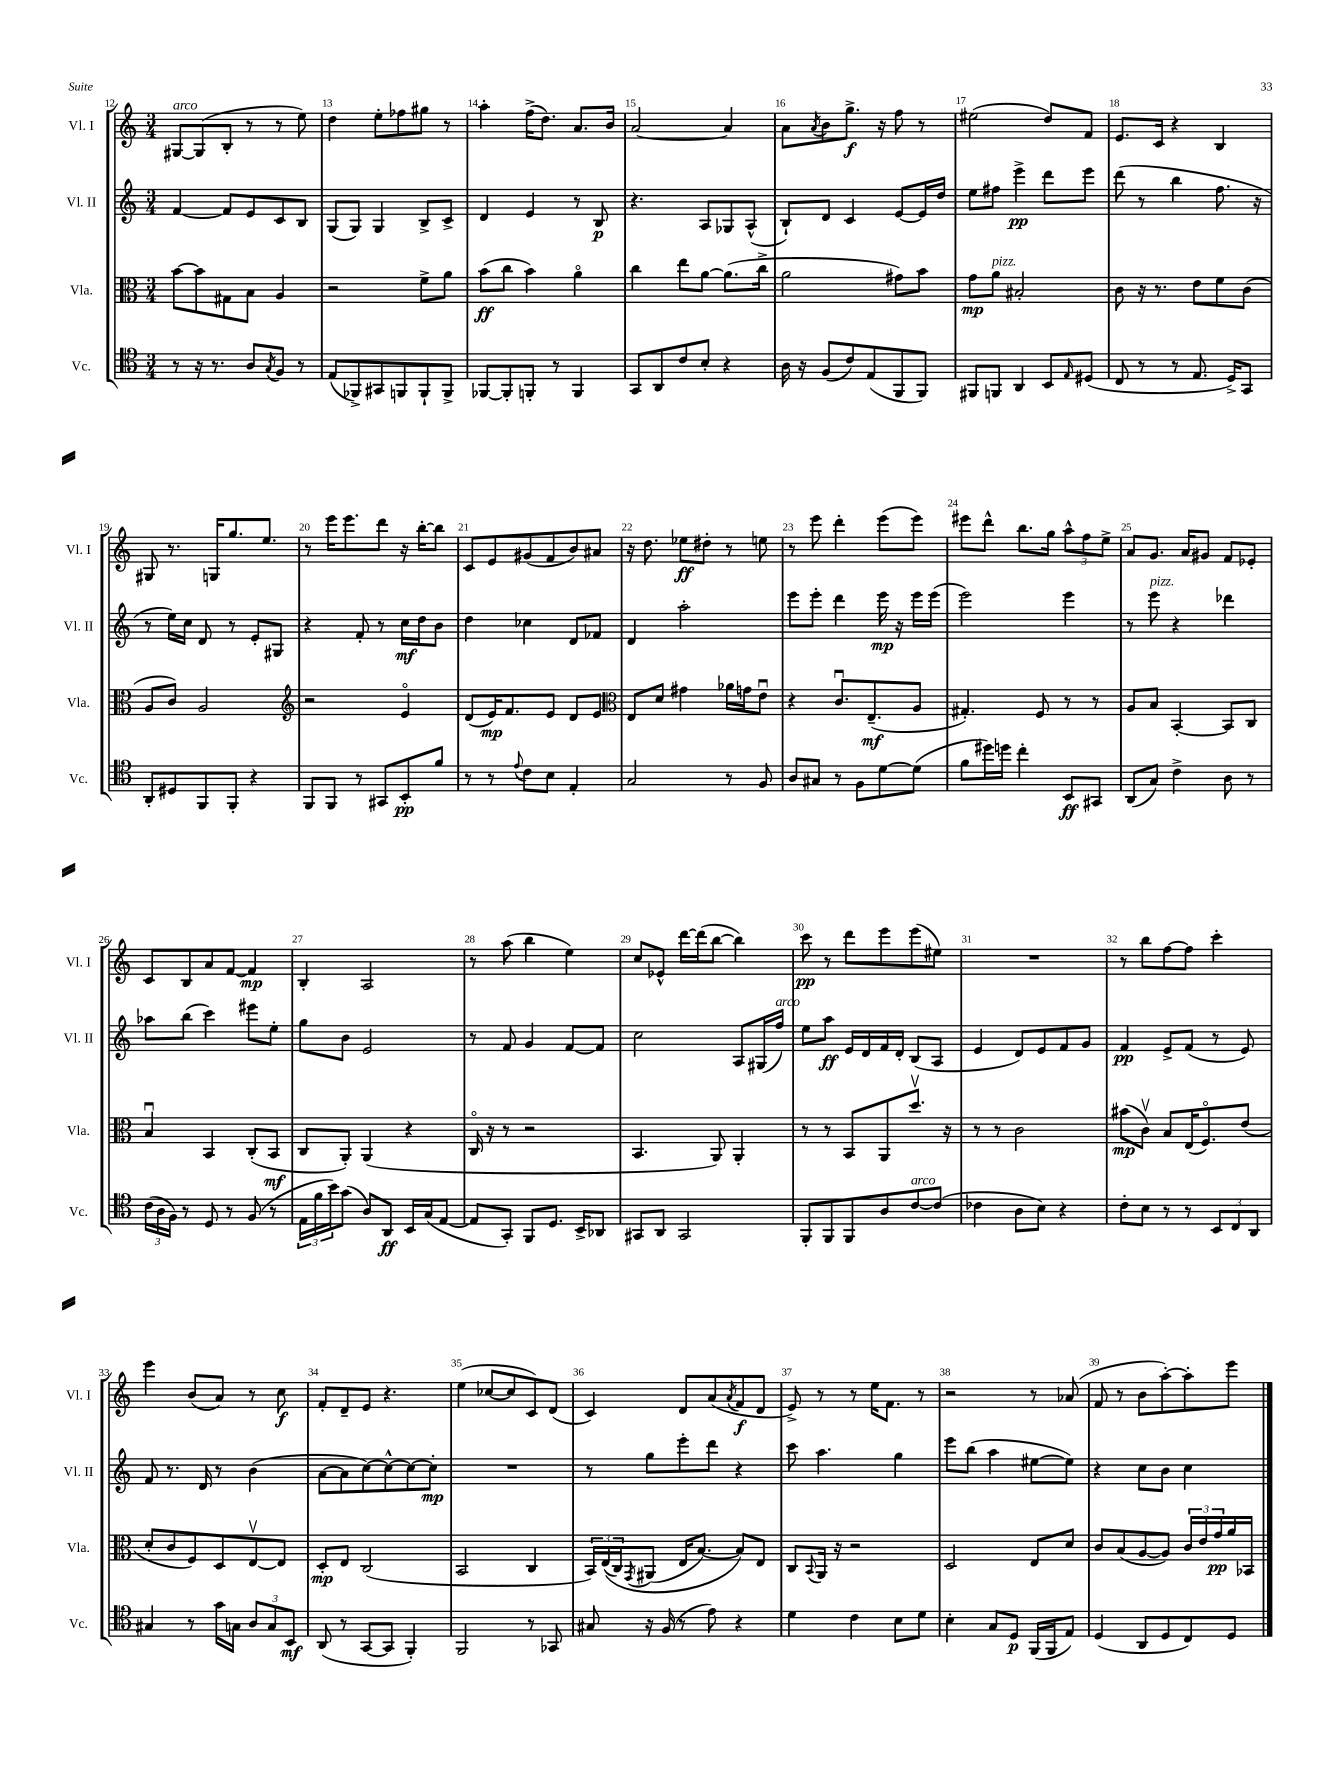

**kern	**dynam	**kern	**dynam	**kern	**dynam	**kern	**dynam
*part4	*part4	*part3	*part3	*part2	*part2	*part1	*part1
*staff4	*staff4	*staff3	*staff3	*staff2	*staff2	*staff1	*staff1
*I"Vc.	*	*I"Vla.	*	*I"Vl. II	*	*I"Vl. I	*
*I'Vc.	*	*I'Vla.	*	*I'Vl. II	*	*I'Vl. I	*
*clefC4	*	*clefC3	*	*clefG2	*	*clefG2	*
*k[]	*	*k[]	*	*k[]	*	*k[]	*
*M3/4	*	*M3/4	*	*M3/4	*	*M3/4	*
=12	=12	=12	=12	=12	=12	=12	=12
!	!	!	!	!	!	!LO:TX:a:i:t=arco	!
8r	.	[8b\L	.	[4f/	.	[8G#X/L	.
16r	.	8b\]	.	.	.	(8G#/]	.
8.r	.	.	.	.	.	.	.
.	.	8G#X\	.	8f/L]	.	8B'/J	.
8A/L	.	8B\J	.	8e/	.	8r	.
8qG/	.	.	.	.	.	.	.
8F/J	.	4A/	.	8c/	.	8r	.
8r	.	.	.	8B/J	.	8ee\)	.
=13	=13	=13	=13	=13	=13	=13	=13
(8E/L	.	2r	.	(8G/L	.	4dd\	.
8FF-X^/)	.	.	.	8G/J)	.	.	.
8GG#X/	.	.	.	4G/	.	8ee'\L	.
8FFn/	.	.	.	.	.	8ff-X\	.
8FF`/	.	8f^\L	.	8B^/L	.	8gg#X\J	.
8FF^/J	.	8a\J	.	8c^/J	.	8r	.
=14	=14	=14	=14	=14	=14	=14	=14
[8FF-X/L	.	(8b\L	ff	4d/	.	4aa'\	.
8FF-'/]	.	8cc\J	.	.	.	.	.
8FFn'/J	.	4b\)	.	4e/	.	(16ff^\KL	.
.	.	.	.	.	.	8.dd\J)	.
8r	.	.	.	.	.	.	.
4FF/	.	4a\	.	8r	.	8.a/L	.
.	.	.	.	8B/	p	.	.
.	.	.	.	.	.	16b/Jk	.
=15	=15	=15	=15	=15	=15	=15	=15
8GG/L	.	4cc\	.	4.r	.	[2a/	.
8AA/	.	.	.	.	.	.	.
8c/	.	8ee\L	.	.	.	.	.
8B'/J	.	[8a\J	.	8A/L	.	.	.
4r	.	(8.a\L]	.	8G-X/	.	4a/]	.
.	.	.	.	(8A^^/J	.	.	.
.	.	16cc^\Jk	.	.	.	.	.
=16	=16	=16	=16	=16	=16	=16	=16
16A\	.	2a\	.	8B`/L)	.	8a\L	.
16r	.	.	.	.	.	.	.
.	.	.	.	.	.	8qa/	.
(8F/L	.	.	.	8d/J	.	8b\	.
8c/)	.	.	.	4c/	.	8.gg^\J	f
(8E/	.	.	.	.	.	.	.
.	.	.	.	.	.	16r	.
8FF/	.	8g#X\L)	.	[8e/L	.	8ff\	.
8FF/J)	.	8b\J	.	16e/L]	.	8r	.
.	.	.	.	16dd/JJ	.	.	.
=17	=17	=17	=17	=17	=17	=17	=17
8FF#X/L	.	8g\L	mp	8ee\L	.	(2ee#X\	.
!	!	!LO:TX:a:i:t=pizz.	!	!	!	!	!
8FFn/J	.	8a\J	.	8ff#X\J	.	.	.
4AA/	.	2B#X'/	.	4eee^\	pp	.	.
8BB/L	.	.	.	8ddd\L	.	8dd/L)	.
16qqE/	.	.	.	.	.	.	.
(8D#X/J	.	.	.	8eee\J	.	8f/J	.
=18	=18	=18	=18	=18	=18	=18	=18
8C/	.	8c\	.	(8ddd\	.	8.e/L	.
8r	.	16r	.	8r	.	.	.
.	.	8.r	.	.	.	16c/Jk	.
8r	.	.	.	4bb\	.	4r	.
8.E/	.	8e\L	.	.	.	.	.
.	.	8f\	.	8.ff\	.	4B/	.
16D^/KL)	.	.	.	.	.	.	.
8GG/J	.	(8c\J	.	.	.	.	.
.	.	.	.	16r	.	.	.
!!LO:LB:g=z
=19	=19	=19	=19	=19	=19	=19	=19
8AA'/L	.	8A/L	.	8r	.	8G#X/	.
8D#X/	.	8c/J)	.	16ee\LL)	.	8.r	.
.	.	.	.	16cc\JJ	.	.	.
8FF/	.	2A/	.	8d/	.	.	.
.	.	.	.	.	.	16Gn/KL	.
8FF'/J	.	.	.	8r	.	8.gg/	.
4r	.	.	.	8e'/L	.	.	.
.	.	.	.	.	.	8.ee/J	.
.	.	.	.	8G#X/J	.	.	.
=20	=20	=20	=20	=20	=20	=20	=20
*	*	*clefG2	*	*	*	*	*
8FF/L	.	2r	.	4r	.	8r	.
8FF/J	.	.	.	.	.	16eee\KL	.
.	.	.	.	.	.	8.eee\	.
8r	.	.	.	8f'/	.	.	.
8GG#X/L	.	.	.	8r	.	8ddd\J	.
8BB'/	pp	4e/	.	16cc\LL	mf	16r	.
.	.	.	.	16dd\J	.	[16bb'\KL	.
8f/J	.	.	.	8b\J	.	8bb\J]	.
=21	=21	=21	=21	=21	=21	=21	=21
8r	.	(8d/L	.	4dd\	.	8c/L	.
8r	.	16e/K)	mp	.	.	8e/	.
.	.	8.f/	.	.	.	.	.
8qqe/	.	.	.	.	.	.	.
8c\L	.	.	.	4cc-X\	.	(8g#X/	.
8B\J	.	8e/J	.	.	.	8f/	.
4E'/	.	8d/L	.	8d/L	.	8b/)	.
.	.	8e/J	.	8f-X/J	.	8a#X/J	.
=22	=22	=22	=22	=22	=22	=22	=22
*	*	*clefC3	*	*	*	*	*
2G/	.	8E/L	.	4d/	.	16r	.
.	.	.	.	.	.	8.dd\	.
.	.	8d/J	.	.	.	.	.
.	.	4g#X\	.	2aa'\	.	8ee-X\L	ff
.	.	.	.	.	.	8dd#X'\J	.
8r	.	16a-X\LL	.	.	.	8r	.
.	.	16gn\J	.	.	.	.	.
8F/	.	8eu\J	.	.	.	8een\	.
=23	=23	=23	=23	=23	=23	=23	=23
8A/L	.	4r	.	8eee\L	.	8r	.
8G#X/J	.	.	.	8eee'\J	.	8eee\	.
8r	.	8.cu/L	.	4ddd\	.	4ddd'\	.
8F\L	.	.	.	.	.	.	.
.	.	(8.E~/	mf	.	.	.	.
[8d\	.	.	.	16eee\	mp	(8eee\L	.
.	.	.	.	16r	.	.	.
(8d\J]	.	8A/J	.	16eee\LL	.	8eee\J)	.
.	.	.	.	(16eee\JJ	.	.	.
=24	=24	=24	=24	=24	=24	=24	=24
8f\L	.	4.G#X'/)	.	2eee\)	.	8eee#X\L	.
16dd#X\L)	.	.	.	.	.	8ddd^^\J	.
16ddn\JJ	.	.	.	.	.	.	.
4cc'\	.	.	.	.	.	8.bb\L	.
.	.	8F/	.	.	.	.	.
.	.	.	.	.	.	16gg\Jk	.
8BB/L	ff	8r	.	4eee\	.	12aa^^\L	.
.	.	.	.	.	.	12ff\	.
8GG#X/J	.	8r	.	.	.	.	.
.	.	.	.	.	.	12ee^\J	.
=25	=25	=25	=25	=25	=25	=25	=25
(8AA/L	.	8A/L	.	8r	.	8a/L	.
!	!	!	!	!LO:TX:a:i:t=pizz.	!	!	!
8G/J)	.	8B/J	.	8eee\	.	8.g/J	.
4c^\	.	[4BB'/	.	4r	.	.	.
.	.	.	.	.	.	16a/KL	.
.	.	.	.	.	.	8g#X/J	.
8A\	.	8BB/L]	.	4ddd-X\	.	8f/L	.
8r	.	8C/J	.	.	.	8e-X'/J	.
!!LO:LB:g=z
=26	=26	=26	=26	=26	=26	=26	=26
(24c\LL	.	4Bu/	.	8aa-X\L	.	8c/L	.
24A\	.	.	.	.	.	.	.
24F\JJ)	.	.	.	.	.	.	.
8r	.	.	.	(8bb\J	.	8B/	.
8D/	.	4BB/	.	4ccc\)	.	8a/	.
8r	.	.	.	.	.	[8f/J	.
(8F/	.	(8C'/L	.	8eee#X\L	.	4f/]	mp
8r	.	8BB/J	mf	8ee'\J	.	.	.
=27	=27	=27	=27	=27	=27	=27	=27
24E\LL	.	8C/L	.	8gg\L	.	4B'/	.
24f\	.	.	.	.	.	.	.
24b\J)	.	.	.	.	.	.	.
(8g\J	.	8AA'/J)	.	8b\J	.	.	.
8A/L)	.	(4AA/	.	2e/	.	2A/	.
8AA/J	ff	.	.	.	.	.	.
16BB/LL	.	4r	.	.	.	.	.
(16G/J	.	.	.	.	.	.	.
[8E/J	.	.	.	.	.	.	.
=28	=28	=28	=28	=28	=28	=28	=28
8E/L]	.	16C/	.	8r	.	8r	.
.	.	16r	.	.	.	.	.
8GG'/J)	.	8r	.	8f/	.	(8aa\	.
8FF/L	.	2r	.	4g/	.	4bb\	.
8.D/J	.	.	.	.	.	.	.
.	.	.	.	[8f/L	.	4ee\)	.
16BB^/KL	.	.	.	.	.	.	.
8AA-X/J	.	.	.	8f/J]	.	.	.
=29	=29	=29	=29	=29	=29	=29	=29
8GG#X/L	.	4.BB/	.	2cc\	.	8cc/L	.
8AA/J	.	.	.	.	.	8e-X^^/J	.
2GG#/	.	.	.	.	.	[16ddd\LL	.
.	.	.	.	.	.	(16ddd\J]	.
.	.	8AA/)	.	.	.	[8bb\J	.
.	.	4AA'/	.	8A/L	.	4bb\])	.
.	.	.	.	(16G#X/L	.	.	.
!	!	!	!	!LO:TX:a:i:t=arco	!	!	!
.	.	.	.	16ff/JJ)	.	.	.
=30	=30	=30	=30	=30	=30	=30	=30
8FF'/L	.	8r	.	8ee\L	.	8ccc\	pp
8FF/	.	8r	.	8aa\J	ff	8r	.
8FF/	.	8BB/L	.	16e/LL	.	8ddd\L	.
.	.	.	.	16d/	.	.	.
8A/	.	8AA/	.	16f/	.	8eee\	.
.	.	.	.	16d'/JJ	.	.	.
!LO:TX:a:i:t=arco	!	!	!	!	!	!	!
[8c/	.	8.ddv/J	.	(8B/L	.	(8eee\	.
(8c/J]	.	.	.	8A/J	.	8ee#X\J)	.
.	.	16r	.	.	.	.	.
=31	=31	=31	=31	=31	=31	=31	=31
4c-X\	.	8r	.	4e/	.	2.r	.
.	.	8r	.	.	.	.	.
8A\L	.	2c\	.	8d/L)	.	.	.
8B\J)	.	.	.	8e/	.	.	.
4r	.	.	.	8f/	.	.	.
.	.	.	.	8g/J	.	.	.
=32	=32	=32	=32	=32	=32	=32	=32
8c'\L	.	(8b#X\L	mp	4f/	pp	8r	.
8B\J	.	8cv\J)	.	.	.	8bb\L	.
8r	.	8B/L	.	8e^/L	.	[8ff\	.
8r	.	(16E/K	.	(8f/J	.	8ff\J]	.
.	.	8.F/)	.	.	.	.	.
12BB/L	.	.	.	8r	.	4ccc'\	.
12C/	.	.	.	.	.	.	.
.	.	(8e/J	.	8e/)	.	.	.
12AA/J	.	.	.	.	.	.	.
!!LO:LB:g=z
=33	=33	=33	=33	=33	=33	=33	=33
4G#X/	.	8d'/L	.	8f/	.	4eee\	.
.	.	8c/	.	8.r	.	.	.
8r	.	8F/)	.	.	.	(8b/L	.
.	.	.	.	16d/	.	.	.
16g\LL	.	8D/	.	8r	.	8a/J)	.
16Gn\JJ	.	.	.	.	.	.	.
12A/L	.	[8Ev/	.	(4b\	.	8r	.
12G/	.	.	.	.	.	.	.
.	.	8E/J]	.	.	.	8cc\	f
12BB/J	mf	.	.	.	.	.	.
=34	=34	=34	=34	=34	=34	=34	=34
(8AA/	.	8D'/L	mp	[8a\L	.	8f'/L	.
8r	.	8E/J	.	8a\]	.	8d~/	.
[8GG/L	.	(2C/	.	[8cc\)	.	8e/J	.
8GG/J]	.	.	.	8cc^^\_	.	4.r	.
4FF'/)	.	.	.	8cc\_	.	.	.
.	.	.	.	8cc'\J]	mp	.	.
=35	=35	=35	=35	=35	=35	=35	=35
2FF/	.	2BB/	.	2.r	.	(4ee\	.
.	.	.	.	.	.	[8cc-X/L	.
.	.	.	.	.	.	8cc-/]	.
8r	.	4C/	.	.	.	8c/)	.
8GG-X/	.	.	.	.	.	(8d/J	.
=36	=36	=36	=36	=36	=36	=36	=36
8G#X/	.	24BB/LL)	.	8r	.	4c/)	.
.	.	((24E/	.	.	.	.	.
.	.	24C/J)	.	.	.	.	.
.	.	8qGG/	.	.	.	.	.
16r	.	(8AA#X/J	.	8gg\L	.	.	.
(16F/	.	.	.	.	.	.	.
8r	.	16E/KL	.	8eee'\	.	8d/L	.
.	.	[8.B/J)	.	.	.	.	.
8e\)	.	.	.	8ddd\J	.	(8a/	.
.	.	.	.	.	.	8qa/	.
4r	.	8B/L])	.	4r	.	8f/	f
.	.	8E/J	.	.	.	8d/J	.
=37	=37	=37	=37	=37	=37	=37	=37
4d\	.	8C/L	.	8ccc\	.	8e^/)	.
.	.	8qqBB/	.	.	.	.	.
.	.	16AA/Jk	.	4.aa\	.	8r	.
.	.	16r	.	.	.	.	.
4c\	.	2r	.	.	.	8r	.
.	.	.	.	.	.	16ee\KL	.
.	.	.	.	.	.	8.f\J	.
8B\L	.	.	.	4gg\	.	.	.
8d\J	.	.	.	.	.	8r	.
=38	=38	=38	=38	=38	=38	=38	=38
4B'\	.	2D/	.	8eee\L	.	2r	.
.	.	.	.	(8bb\J	.	.	.
8G/L	.	.	.	4aa\	.	.	.
8D/J	p	.	.	.	.	.	.
(16FF/LL	.	8E/L	.	[8ee#X\L	.	8r	.
16FF/J	.	.	.	.	.	.	.
8E/J)	.	8d/J	.	8ee#\J])	.	(8a-X/	.
=39	=39	=39	=39	=39	=39	=39	=39
(4D/	.	8c/L	.	4r	.	8f/	.
.	.	(8B/	.	.	.	8r	.
8AA/L	.	[8A/	.	8cc\L	.	8b\L	.
8D/	.	8A/J])	.	8b\J	.	[8aa'\)	.
8C/)	.	24c/LL	.	4cc\	.	8aa'\]	.
.	.	24e/	.	.	.	.	.
.	.	24g/	pp	.	.	.	.
8D/J	.	16a/	.	.	.	8eee\J	.
.	.	16BB-X/JJ	.	.	.	.	.
==	==	==	==	==	==	==	==
*-	*-	*-	*-	*-	*-	*-	*-
